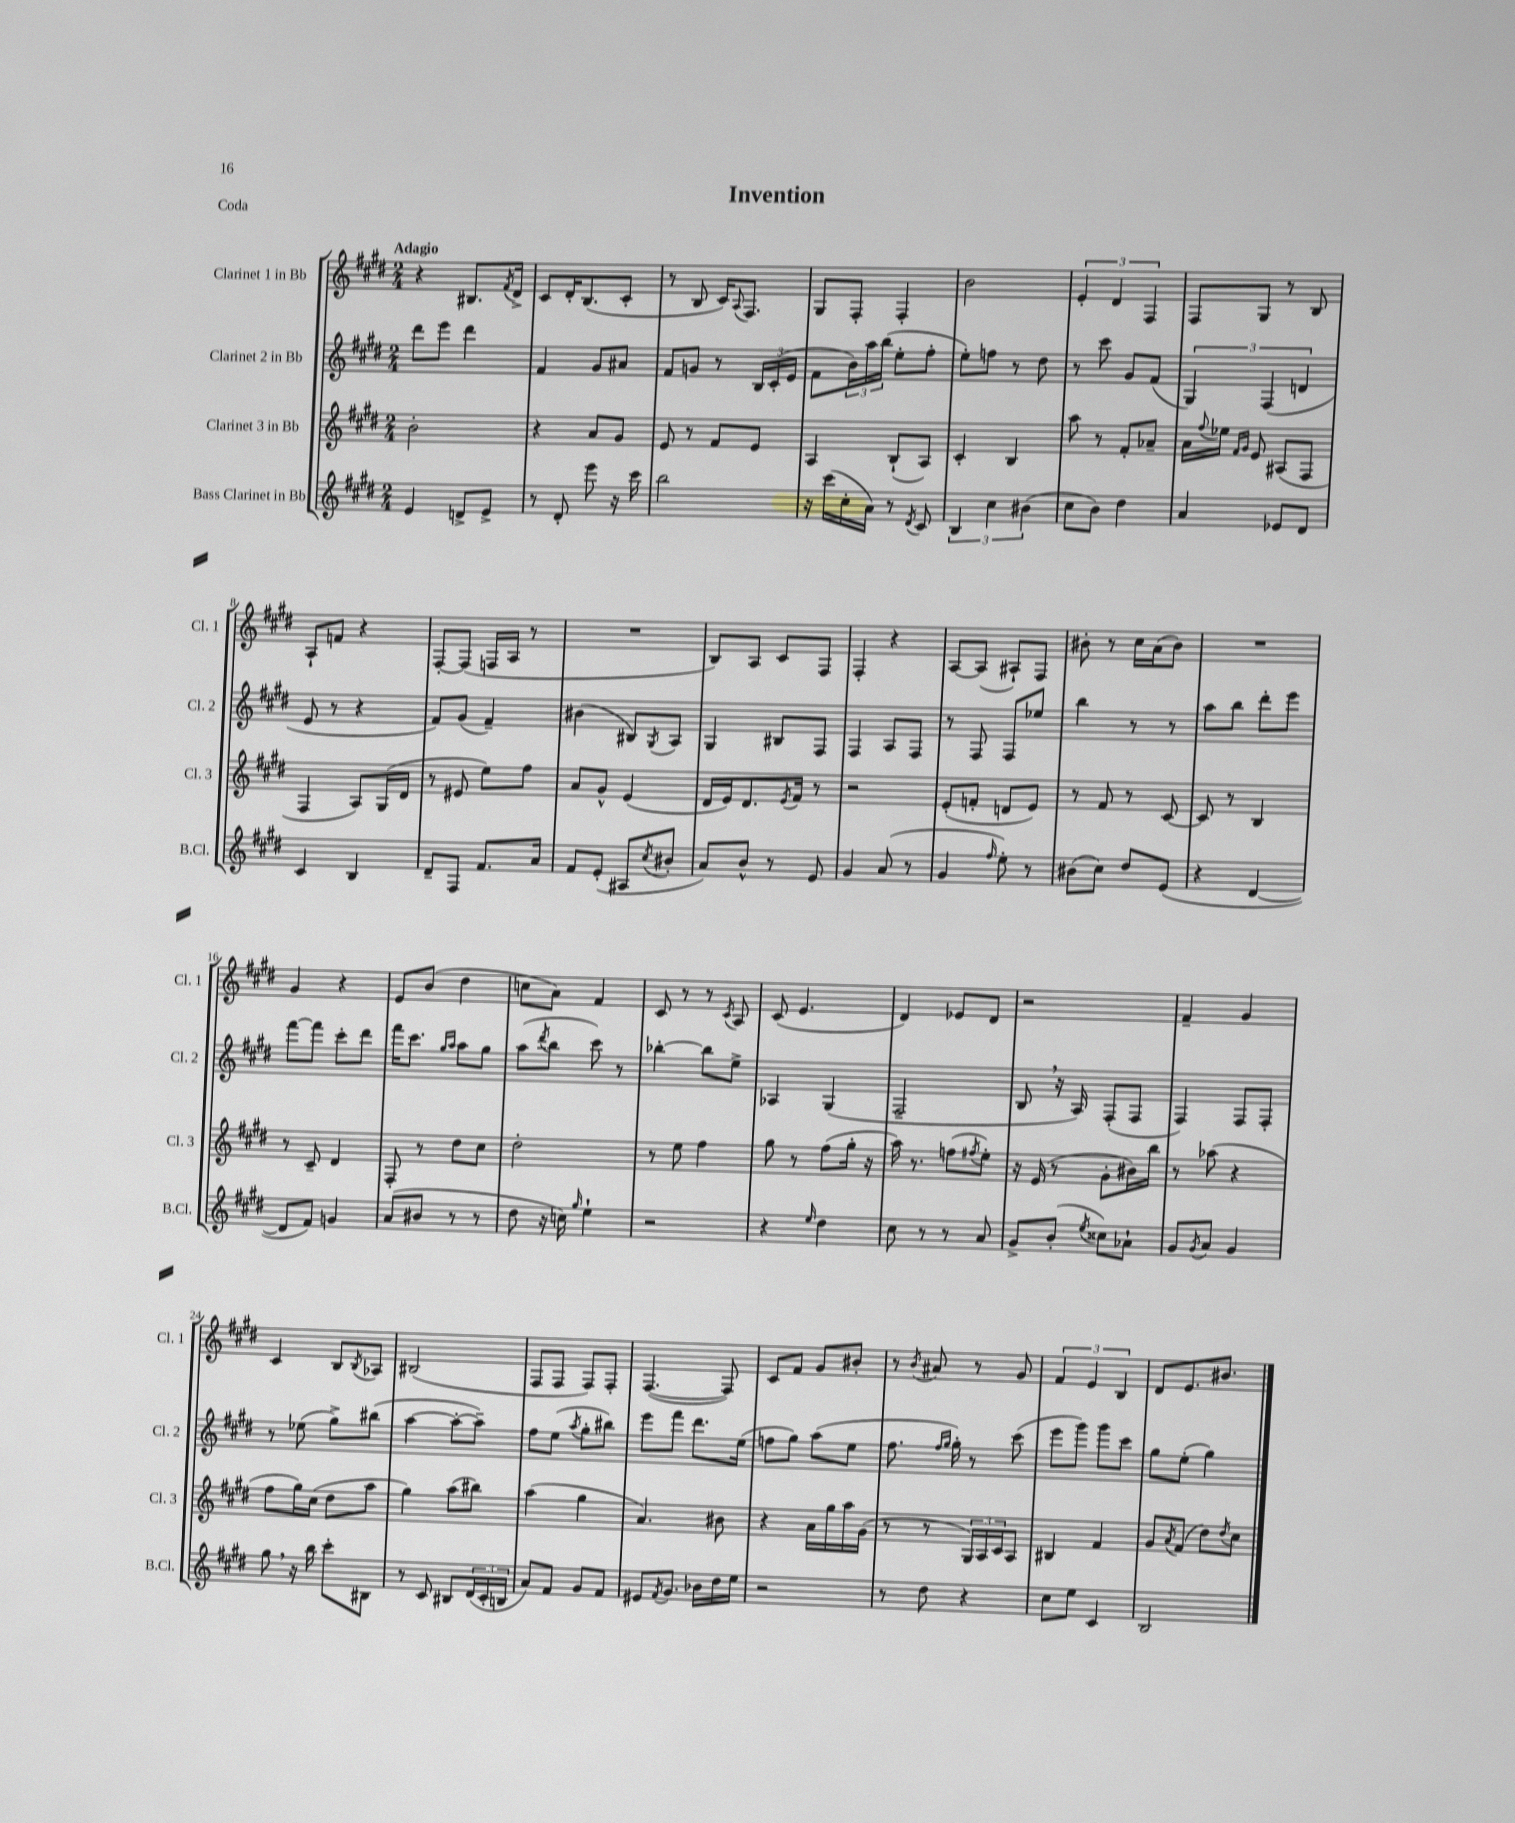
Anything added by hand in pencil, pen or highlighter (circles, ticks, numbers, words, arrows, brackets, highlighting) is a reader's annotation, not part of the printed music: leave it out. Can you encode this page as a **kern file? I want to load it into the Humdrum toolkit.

**kern	**kern	**kern	**kern
*staff4	*staff3	*staff2	*staff1
*clefG2	*clefG2	*clefG2	*clefG2
*k[f#c#g#d#]	*k[f#c#g#d#]	*k[f#c#g#d#]	*k[f#c#g#d#]
*M2/4	*M2/4	*M2/4	*M2/4
4e	2b'	8ddd#	4r
.	.	8eee	.
8d^	.	4ddd#	8.B#
8e^	.	.	.
.	.	.	8qf#
.	.	.	16d#^
=	=	=	=
8r	4r	4f#	8c#
8d#'	.	.	16d#'
.	.	.	(8.B
8eee	8a	8g#	.
16r	8g#	8a#	8c#'
16ccc#	.	.	.
=	=	=	=
2bb	8e	8f#	8r
.	8r	8g	8B
.	8f#	8r	16c#)
.	.	.	8qqA
.	.	.	8.F#
.	8e	24B	.
.	.	(24c#'	.
.	.	24e	.
=	=	=	=
16r	4A	8f#	8G#
(16ccc#	.	.	.
16cc#'	.	24b)	8F#'
.	.	24aa	.
16a)	.	.	.
.	.	(24bb	.
8r	(8B`	8ee'	4F#'
8qd#	.	.	.
8c#	8A)	8ff#'	.
=	=	=	=
6B	4c#'	8ee')	2b
.	.	8ff	.
6cc#	.	.	.
.	4B	8r	.
(6b#	.	.	.
.	.	8dd#	.
=	=	=	=
8cc#	8aa	8r	6e'
8b)	8r	8ccc#	.
.	.	.	6d#
4dd#	8f#'	8g#	.
.	.	.	6F#
.	8a-~	(8f#	.
=	=	=	=
4a	16a	6G#)	8F#
.	8qqff#	.	.
.	16ee-	.	.
.	16qqf#	.	.
.	16qqg#	.	.
.	8e	.	8G#
.	.	(6F#	.
8e-	(8A#	.	8r
.	.	6d	.
8d#	8F#	.	8B
=	=	=	=
4c#	4F#	8e	8A`
.	.	8r	8f
4B	8A)	4r	4r
.	(16G#	.	.
.	16d#	.	.
=	=	=	=
8d#~	8r	8f#)	[8F#'
8F#	8e#	(8g#	(8F#]
8.f#	8ee)	4f#~)	16F
.	.	.	16A
.	8ff#	.	8r
16a	.	.	.
=	=	=	=
8f#	8a	(4b#	2r
(8e'	8g#^^	.	.
8A#	(4e	8B#)	.
8qcc#	.	8qG#	.
8b#'	.	8A	.
=	=	=	=
8a)	16d#	4G#	8B)
.	16e)	.	.
8b^^	8.d#	.	8A
8r	.	8B#	8c#
.	8qe	.	.
.	16f#	.	.
8e	8r	8F#	8F#
=	=	=	=
4g#	2r	4F#	4F#'
(8a	.	8A	4r
8r	.	8F#	.
=	=	=	=
4g#	(8e'	8r	[8A
.	8f'	8F#	(8A]
16qqff#	.	.	.
8ee')	8d	8F#	8A#`)
8r	8e)	8ee-	8F#
=	=	=	=
(8b#	8r	4bb	8b#'
8cc#)	8f#	.	8r
8dd#	8r	8r	16cc#
.	.	.	(16a
(8e	[8c#	8r	8b#)
=	=	=	=
4r	8c#]	8aa	2r
.	8r	8bb	.
[4d#	4B	8ddd#'	.
.	.	8eee	.
=	=	=	=
8d#]	8r	[8fff#	4g#
8f#)	8c#~	8fff#]	.
4g	4d#	8ccc#'	4r
.	.	8ddd#	.
=	=	=	=
(8a	8F#'	16fff#	8e
.	.	8.ccc#	.
8b#	8r	.	(8b
.	.	16qqgg#	.
.	.	16qqaa	.
8r	8dd#	8aa	4dd#
8r	8cc#	8gg#	.
=	=	=	=
8dd#	2dd#'	(8aa	8cc
.	.	8qddd#	.
16r	.	8bb	8a)
16cc)	.	.	.
16qqgg#	.	.	.
4ee`	.	8ccc#)	4f#
.	.	8r	.
=	=	=	=
2r	8r	[4bb-'	8c#
.	8ee	.	8r
.	4ff#	8bb-]	8r
.	.	.	8qc#
.	.	8ee^	8A
=	=	=	=
4r	8gg#	4A-	(8c#
.	8r	.	4.e
16qqee	.	.	.
4dd#	(8ff#	(4G#	.
.	16gg#'	.	.
.	16r	.	.
=	=	=	=
8cc#	16aa)	2F#~	4d#)
.	8.r	.	.
8r	.	.	.
8r	(8ff	.	8e-
.	8qff#	.	.
8a	8ee')	.	8d#
=	=	=	=
8g#^	16r	8B	2r
.	(16e	.	.
(8b'	8r	16r	.
.	.	16A)	.
8qee	.	.	.
8cc##)	8g#'	(8F#'	.
8a-`	16b#)	8F#	.
.	16bb	.	.
=	=	=	=
8g#	8r	4F#)	4f#~
8qg#	.	.	.
8a	(8aa-	.	.
4g#	4r	8F#	4g#
.	.	8F#'	.
=	=	=	=
8gg#	8ff#	8r	4c#
16r	16gg#)	(8ee-	.
16bb	(16cc#	.	.
8ccc#'	8dd#	8gg#^)	8B
.	.	.	8qB
8B#	8aa	(8bb#	8A-
=	=	=	=
8r	4gg#)	[4aa	(2B#
8c#	.	.	.
8B#	(8aa	8aa'_	.
(24d#	8bb#)	8aa~])	.
24c#'	.	.	.
24B	.	.	.
=	=	=	=
8a)	(4aa	8ff#	8F#
8f#	.	(8ee	8F#
.	.	8qaa	.
8g#	4gg#	8gg#'	8F#)
8f#	.	8bb#)	8F#'
=	=	=	=
8e#	4.a)	8eee	([4.F#
8qf#	.	.	.
8.g#	.	8fff#	.
.	.	8.ddd#	.
16b-	.	.	.
16dd#	8b#	.	8F#])
16ee	.	(16ee	.
=	=	=	=
2r	4r	8ff	8c#
.	.	8gg#)	8f#
.	16a	(8aa	8g#
.	16gg#	.	.
.	16aa	8ee	8b#'
.	(16g#	.	.
=	=	=	=
8r	8r	8.ff#	8r
.	.	.	8qb
8dd#	8r	.	8a#
.	.	16qqff#	.
.	.	16qqgg#	.
.	.	16gg#')	.
4r	24G#)	8r	8r
.	24A	.	.
.	24c#	.	.
.	8A	(8ccc#	8g#
=	=	=	=
8cc#	4B#	8eee	6f#
8ee	.	8ggg#)	.
.	.	.	6e
4c#	4f#	8ggg#	.
.	.	.	6B
.	.	8ccc#	.
=	=	=	=
2B	8g#	8gg#	8d#
.	8qa	.	.
.	(8f#	(8ee'	8.e
.	8dd#)	4gg#)	.
.	.	.	8.b#
.	8qdd#	.	.
.	8cc#	.	.
==	==	==	==
*-	*-	*-	*-
